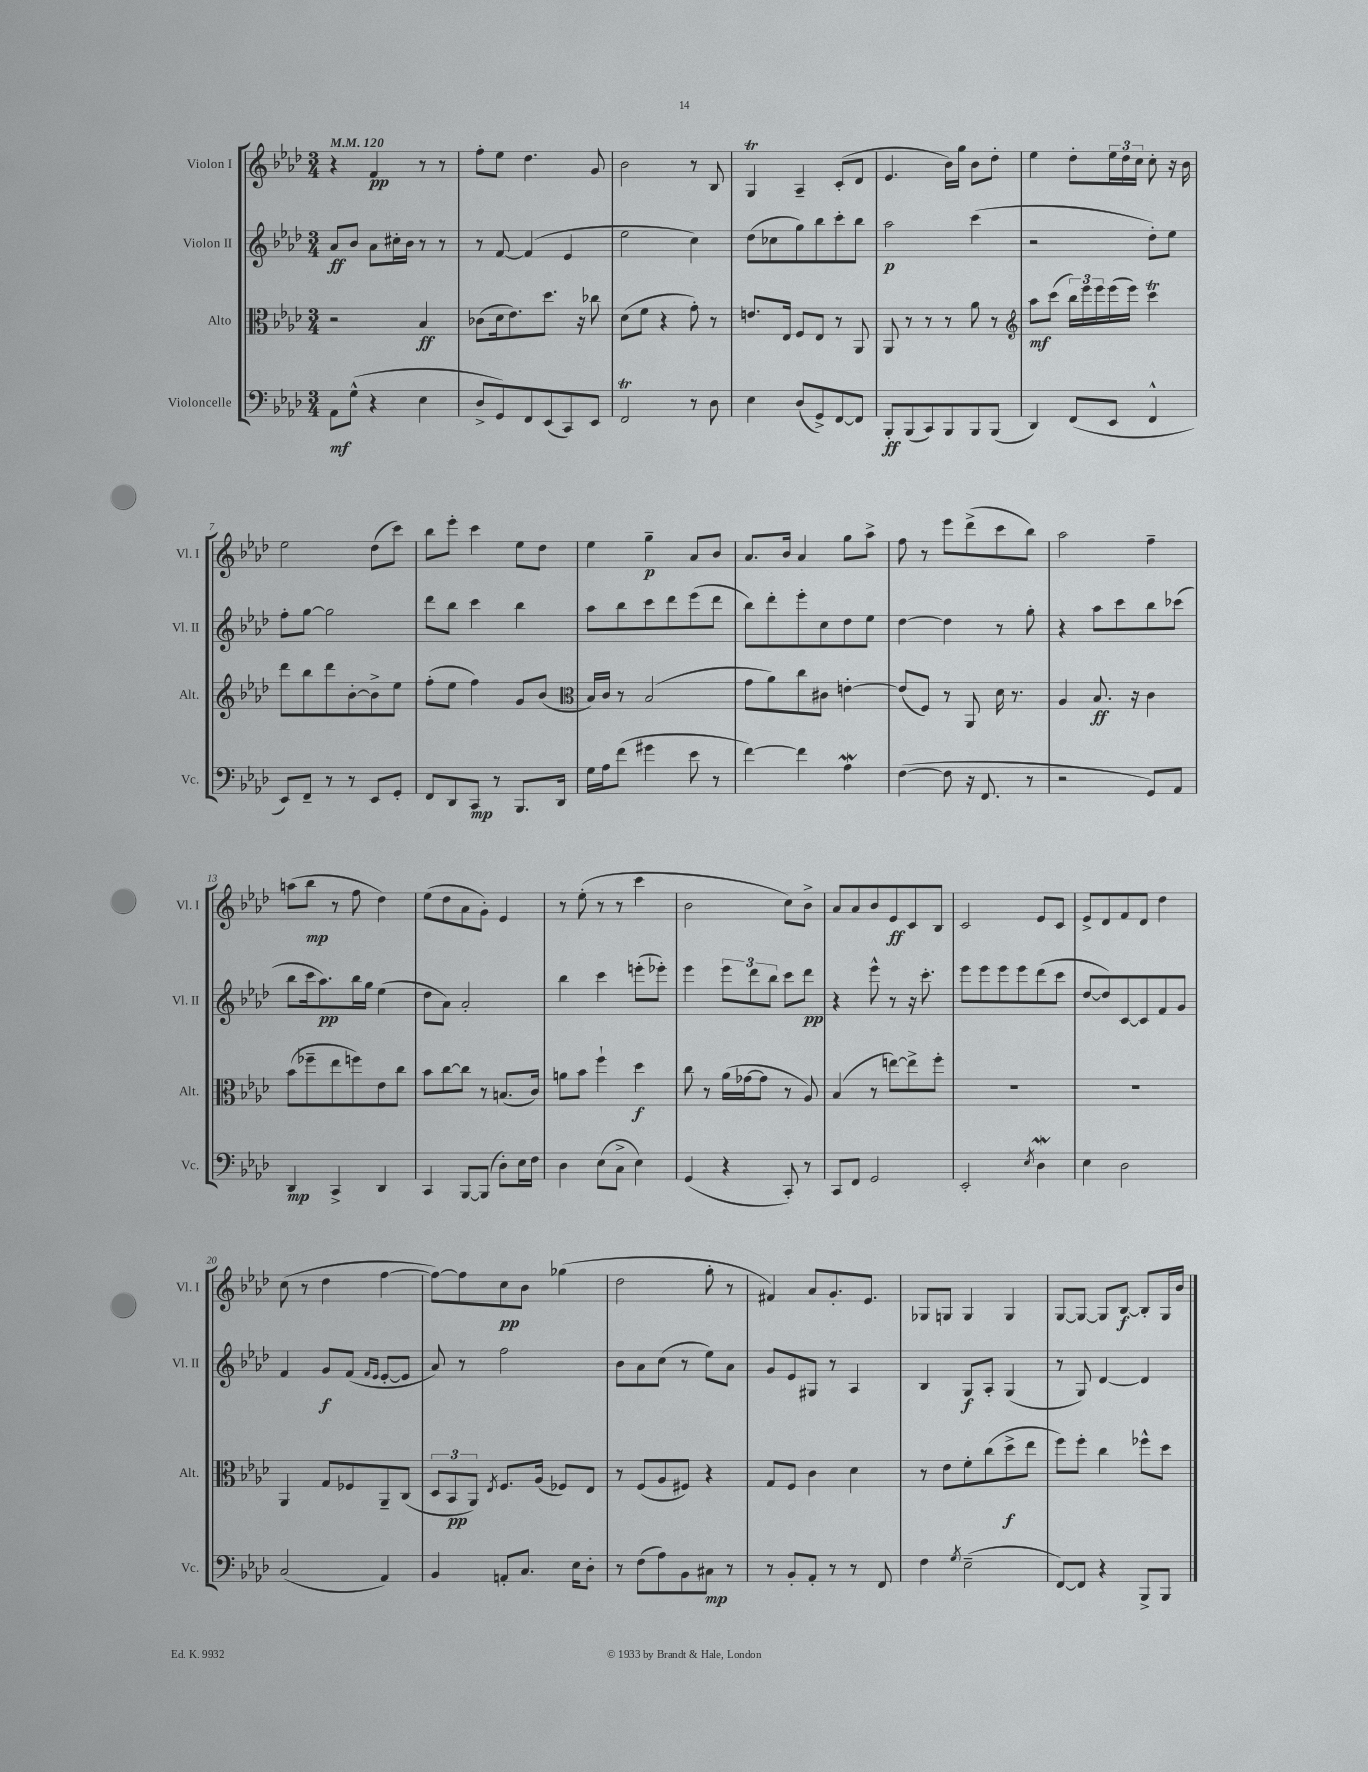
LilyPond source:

<<
\new StaffGroup <<
\new Staff = "s0" \with { instrumentName = "Violon I" shortInstrumentName = "Vl. I" } {
    \clef treble \key aes \major \numericTimeSignature \time 3/4 \tempo 4 = 120
    r4 f'4\pp r8 r8 |
    f''8-. ees''8 des''4. g'8 |
    bes'2 r8 bes8 |
    g4\trill aes4-- c'8-.( des'8 |
    ees'4. bes'16) g''16 bes'8 des''8-. |
    ees''4 des''8-. \tuplet 3/2 { ees''16 des''16 c''16 } c''8-. r16 bes'16 |
    ees''2 des''8( c'''8) |
    bes''8 ees'''8-. c'''4 ees''8 des''8 |
    ees''4 g''4--\p aes'8 bes'8 |
    aes'8. bes'16 aes'4 g''8 aes''8-> |
    f''8 r8 ees'''8 des'''8->( c'''8 bes''8) |
    aes''2 f''4-- |
    a''8( bes''8\mp r8 f''8 des''4) |
    ees''8( des''8 aes'8 g'8-.) ees'4 |
    r8 ees''8-.( r8 r8 c'''4 |
    bes'2 c''8) bes'8-> |
    aes'8 aes'8 bes'8 ees'8\ff c'8 bes8 |
    c'2 ees'8 c'8 |
    ees'8-> des'8 f'8 des'8 des''4 |
    c''8( r8 des''4 f''4~ |
    f''8~) f''8 c''8\pp bes'8 ges''4( |
    des''2 g''8-. r8 |
    fis'4) aes'8 g'8.-. ees'8. |
    ges8 g8 g4 g4 |
    g8~ g8~ g8 bes8~\f bes8-. g16 bes'16 \bar "|." |
}
\new Staff = "s1" \with { instrumentName = "Violon II" shortInstrumentName = "Vl. II" } {
    \clef treble \key aes \major \numericTimeSignature \time 3/4
    aes'8\ff bes'8 aes'8 cis''16-. bes'16 r8 r8 |
    r8 f'8~ f'4( ees'4 |
    ees''2 c''4) |
    des''8( ces''8 g''8) bes''8 c'''8-. bes''8 |
    aes''2\p c'''4( |
    r2 des''8-.) ees''8 |
    f''8-. g''8~ g''2 |
    des'''8 bes''8 c'''4 bes''4 |
    aes''8 bes''8 c'''8 des'''8 ees'''8( des'''8 |
    bes''8) des'''8-. ees'''8-. c''8 des''8 ees''8 |
    des''4~ des''4 r8 g''8-. |
    r4 aes''8 c'''8 bes''8 ces'''8( |
    bes''8 c'''16 aes''8.\pp) bes''16 g''16 ees''4( |
    des''8 aes'8) aes'2-. |
    bes''4 c'''4 e'''8-.( ees'''8-.) |
    ees'''4 \tuplet 3/2 { ees'''8 des'''8 bes''8 } c'''8 des'''8\pp |
    r4 ees'''8-^ r8 r16 c'''8.-. |
    ees'''8 ees'''8 ees'''8 ees'''8 des'''8( c'''8 |
    des''8~ des''8) c'8~ c'8 f'8 g'8 |
    f'4 g'8\f f'8( \grace { f'16 ees'16 } ees'8~-. ees'8 |
    aes'8) r8 f''2 |
    bes'8 aes'8 c''8( r8 ees''8) aes'8 |
    g'8 ees'8 gis8 r8 aes4 |
    bes4 g8\f aes8-. g4( |
    r8 g8) des'4~ des'4 \bar "|." |
}
\new Staff = "s2" \with { instrumentName = "Alto" shortInstrumentName = "Alt." } {
    \clef alto \key aes \major \numericTimeSignature \time 3/4
    r2 bes4\ff |
    ces'8( des'16 ees'8.) des''8. r16 ces''8 |
    des'8( f'8 r4 g'8-.) r8 |
    e'8. ees16 f8 ees8 r8 aes,8 |
    aes,8 r8 r8 r8 aes'8 r8 |
    \clef treble aes''8\mf c'''8( \tuplet 3/2 { bes''16) ees'''16 ees'''16 } ees'''16( ees'''16) c'''4\trill |
    des'''8 bes''8 des'''8 bes'8~-. bes'8-> ees''8 |
    f''8-.( ees''8 f''4) g'8 bes'8( |
    \clef alto bes16) c'16 r8 bes2( |
    g'8 aes'8) c''8 cis'8 e'4~-. |
    e'8( f8) r8 aes,8 des'16 r8. |
    aes4 bes8.\ff r16 c'4 |
    bes'8( fes''8-- ees''8 f''8) ees'8 c''8 |
    bes'8 c''8~ c''8 r8 b8.( c'16) |
    a'8 bes'8 f''4-! des''4\f |
    c''8 r8 aes'16( ges'16~ ges'8 r8 aes8) |
    bes4( r8 e''8~) e''8-> f''8-. |
    R2. |
    R2. |
    aes,4 g8 fes8 aes,8-- c8( |
    \tuplet 3/2 { des8 bes,8\pp aes,8) } \acciaccatura { ees8 } f8. aes16( fes8) ees8 |
    r8 f8( aes8 fis8) r4 |
    g8 f8 c'4 des'4 |
    r8 ees'8 f'8-. c''8( des''8->\f ees''8 |
    f''8) f''8-. c''4 fes''8-^ des''8 \bar "|." |
}
\new Staff = "s3" \with { instrumentName = "Violoncelle" shortInstrumentName = "Vc." } {
    \clef bass \key aes \major \numericTimeSignature \time 3/4
    aes,8\mf g8-^( r4 ees4 |
    des8-> g,8) f,8 ees,8( c,8) ees,8 |
    f,2\trill r8 des8 |
    ees4 des8( g,8->) f,8~ f,8 |
    bes,,8-.\ff bes,,8( c,8) bes,,8 bes,,8 bes,,8( |
    des,4) f,8( ees,8 f,4-^ |
    ees,8) f,8-- r8 r8 ees,8 g,8-. |
    f,8 des,8 c,8\mp r8 bes,,8. des,16 |
    g16 aes16 f'8( gis'4 ees'8 r8 |
    f'4~) f'4 aes4\mordent |
    f4~( f8 r16 f,8. r8 |
    r2 g,8) aes,8 |
    des,4\mp c,4-> des,4 |
    c,4 bes,,8~ bes,,8( des8-.) ees16 f16 |
    des4 ees8( c8-> ees4) |
    g,4( r4 c,8-.) r8 |
    c,8 f,8 g,2 |
    ees,2-. \acciaccatura { ees8 } des4\mordent |
    ees4 des2 |
    c2( aes,4) |
    bes,4 a,8-. c8. ees16 des8-. |
    r8 f8( aes8) bes,8 cis8\mp r8 |
    r8 bes,8-. aes,8-. r8 r8 f,8 |
    f4 \acciaccatura { g8 } ees2--( |
    f,8~) f,8 r4 bes,,8-> bes,,8 \bar "|." |
}
>>
>>
